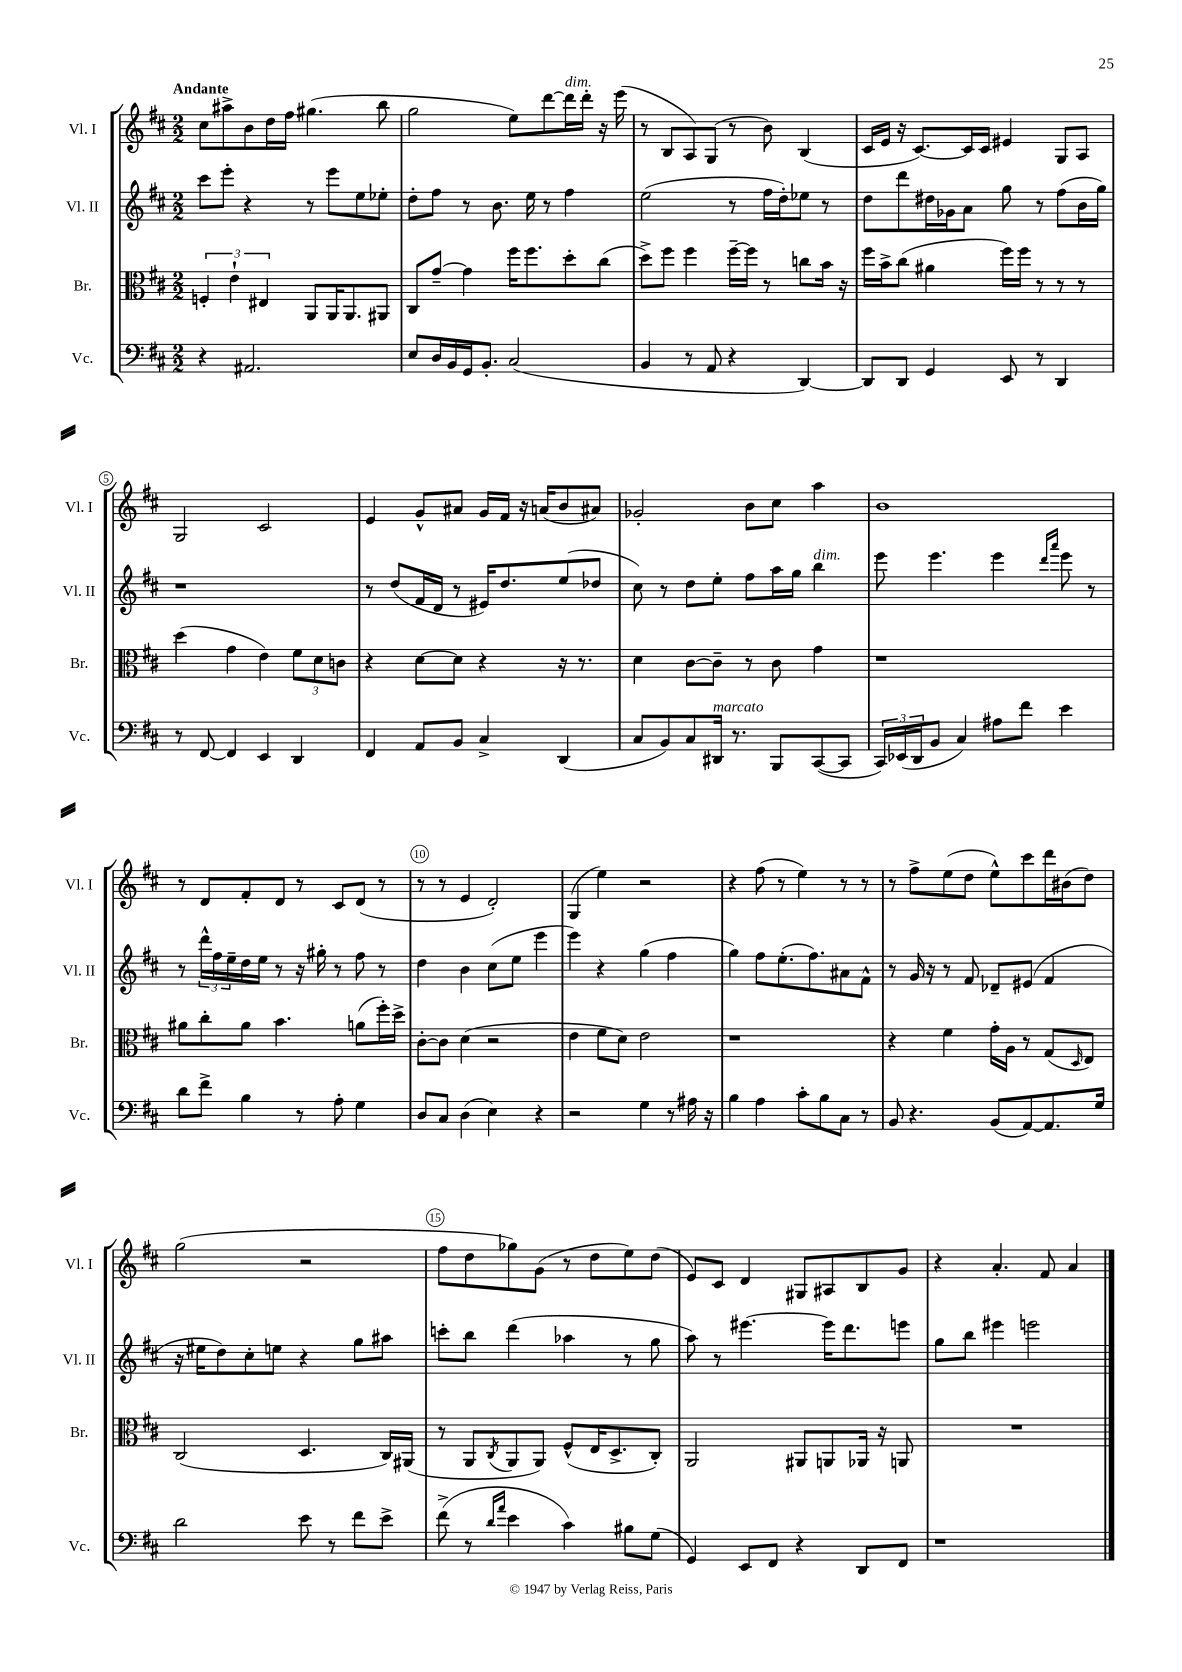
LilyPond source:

<<
\new StaffGroup <<
\new Staff = "s0" \with { instrumentName = "Vl. I" shortInstrumentName = "Vl. I" } {
    \clef treble \key d \major \numericTimeSignature \time 2/2 \tempo "Andante"
    cis''8 ais''8-> b'8 d''16 fis''16 gis''4.( b''8 |
    g''2 e''8) d'''8~ d'''16^\markup { \italic "dim." } d'''16-. r16 e'''16( |
    r8 b8 a8) g8( r8 b'8) b4( |
    cis'16 e'16 r16 cis'8.~) cis'16 cis'16 eis'4 g8 a8 |
    g2 cis'2 |
    e'4 g'8-^ ais'8 g'16 fis'16 r16 a'16( b'8 ais'8) |
    ges'2-. b'8 cis''8 a''4 |
    b'1 |
    r8 d'8 fis'8-. d'8 r8 cis'8 d'8( r8 |
    r8 r8 e'4 d'2-.) |
    g4( e''4) r2 |
    r4 fis''8( r8 e''4) r8 r8 |
    r8 fis''8-> e''8( d''8 e''8-^) cis'''8 d'''16 bis'16( d''8) |
    g''2( r2 |
    fis''8 d''8 ges''8) g'8( r8 d''8 e''8) d''8( |
    e'8) cis'8 d'4 gis8 ais8 b8 g'8 |
    r4 a'4.-. fis'8 a'4 \bar "|." |
}
\new Staff = "s1" \with { instrumentName = "Vl. II" shortInstrumentName = "Vl. II" } {
    \clef treble \key d \major \numericTimeSignature \time 2/2
    cis'''8 e'''8-. r4 r8 e'''8 e''8 ees''8-. |
    d''8-. fis''8 r8 b'8. e''16 r8 fis''4 |
    e''2( r8 fis''16 d''16-.) ees''8 r8 |
    d''8 d'''8 dis''16 ges'16 a'8 g''8 r8 fis''8( b'16 g''16) |
    r1 |
    r8 d''8( fis'16 d'16 r8 eis'16) d''8. e''8( des''8 |
    cis''8) r8 d''8 e''8-. fis''8 a''16 g''16 b''4^\markup { \italic "dim." } |
    e'''8 e'''4. e'''4 \grace { d'''16 a'''16 } e'''8 r8 |
    r8 \tuplet 3/2 { d'''16-^ fis''16 e''16-- } d''16 e''16 r8 r16 gis''16-. r8 fis''8 r8 |
    d''4 b'4 cis''8( e''8 e'''4 |
    e'''4) r4 g''4( fis''4 |
    g''4) fis''8 e''8.-.( fis''8.) ais'8 fis'8-^ |
    r8 g'16 r16 r8 fis'8 des'8-- eis'8( fis'4 |
    r16 eis''16 d''8) cis''8-. e''8 r4 g''8 ais''8 |
    c'''8-. b''8 d'''4( aes''4 r8 g''8 |
    a''8) r8 eis'''4.~ eis'''16 d'''8. e'''8 |
    g''8 b''8 eis'''4 e'''2 \bar "|." |
}
\new Staff = "s2" \with { instrumentName = "Br." shortInstrumentName = "Br." } {
    \clef alto \key d \major \numericTimeSignature \time 2/2
    \tuplet 3/2 { f4-. e'4-! eis4 } a,8 a,16 a,8. ais,8 |
    cis8 g'8~-- g'4 fis''16 fis''8. d''8-. cis''8( |
    d''8->) fis''8 fis''4 fis''16~-- fis''16 r8 c''8 b'16 r16 |
    fis''16 b'16-> cis''8( ais'4 fis''16) fis''16 r8 r8 r8 |
    d''4( g'4 e'4) \tuplet 3/2 { fis'8 d'8 c'8 } |
    r4 d'8~ d'8 r4 r16 r8. |
    d'4 cis'8~ cis'8-- r8 cis'8 g'4 |
    r1 |
    ais'8 cis''8-. ais'8 b'4. a'8( fis''16-.) d''16-> |
    cis'8~-. cis'8 d'4( r2 |
    e'4 fis'8 d'8) e'2 |
    r1 |
    r4 fis'4 g'16-. a16 r8 g8( \grace { d16 } e8) |
    cis2( d4. cis16) ais,16( |
    r8 a,8 \acciaccatura { cis8 } a,8 a,8) fis8-^( e16 d8.-> cis8-.) |
    a,2 ais,8 a,8 aes,16 r16 a,8 |
    R1 \bar "|." |
}
\new Staff = "s3" \with { instrumentName = "Vc." shortInstrumentName = "Vc." } {
    \clef bass \key d \major \numericTimeSignature \time 2/2
    r4 ais,2. |
    e8 d16 b,16 g,16 b,8.-. cis2( |
    b,4 r8 a,8 r4 d,4~) |
    d,8 d,8 g,4 e,8 r8 d,4 |
    r8 fis,8~ fis,4 e,4 d,4 |
    fis,4 a,8 b,8 cis4-> d,4( |
    cis8 b,8) cis8 dis,16^\markup { \italic "marcato" } r8. b,,8 cis,8~( cis,8 |
    \tuplet 3/2 { cis,16) ees,16( d,16 } b,8 cis4) ais8 fis'8 e'4 |
    d'8 fis'8-> b4 r8 a8-. g4 |
    d8 cis8 d4( e4) r4 |
    r2 g4 r8 ais16 r16 |
    b4 a4 cis'8-. b8 cis8 r8 |
    b,8 r4. b,8( a,8~) a,8. g16 |
    d'2 e'8 r8 fis'8 e'8-> |
    fis'8->( r8 \grace { d'16 a'16 } e'4 cis'4) bis8 g8( |
    g,4) e,8 fis,8 r4 d,8 fis,8 |
    r1 \bar "|." |
}
>>
>>
\layout { \context { \Score \override BarNumber.break-visibility = ##(#f #t #t) barNumberVisibility = #(every-nth-bar-number-visible 5) \override BarNumber.stencil = #(make-stencil-circler 0.1 0.3 ly:text-interface::print) } }
